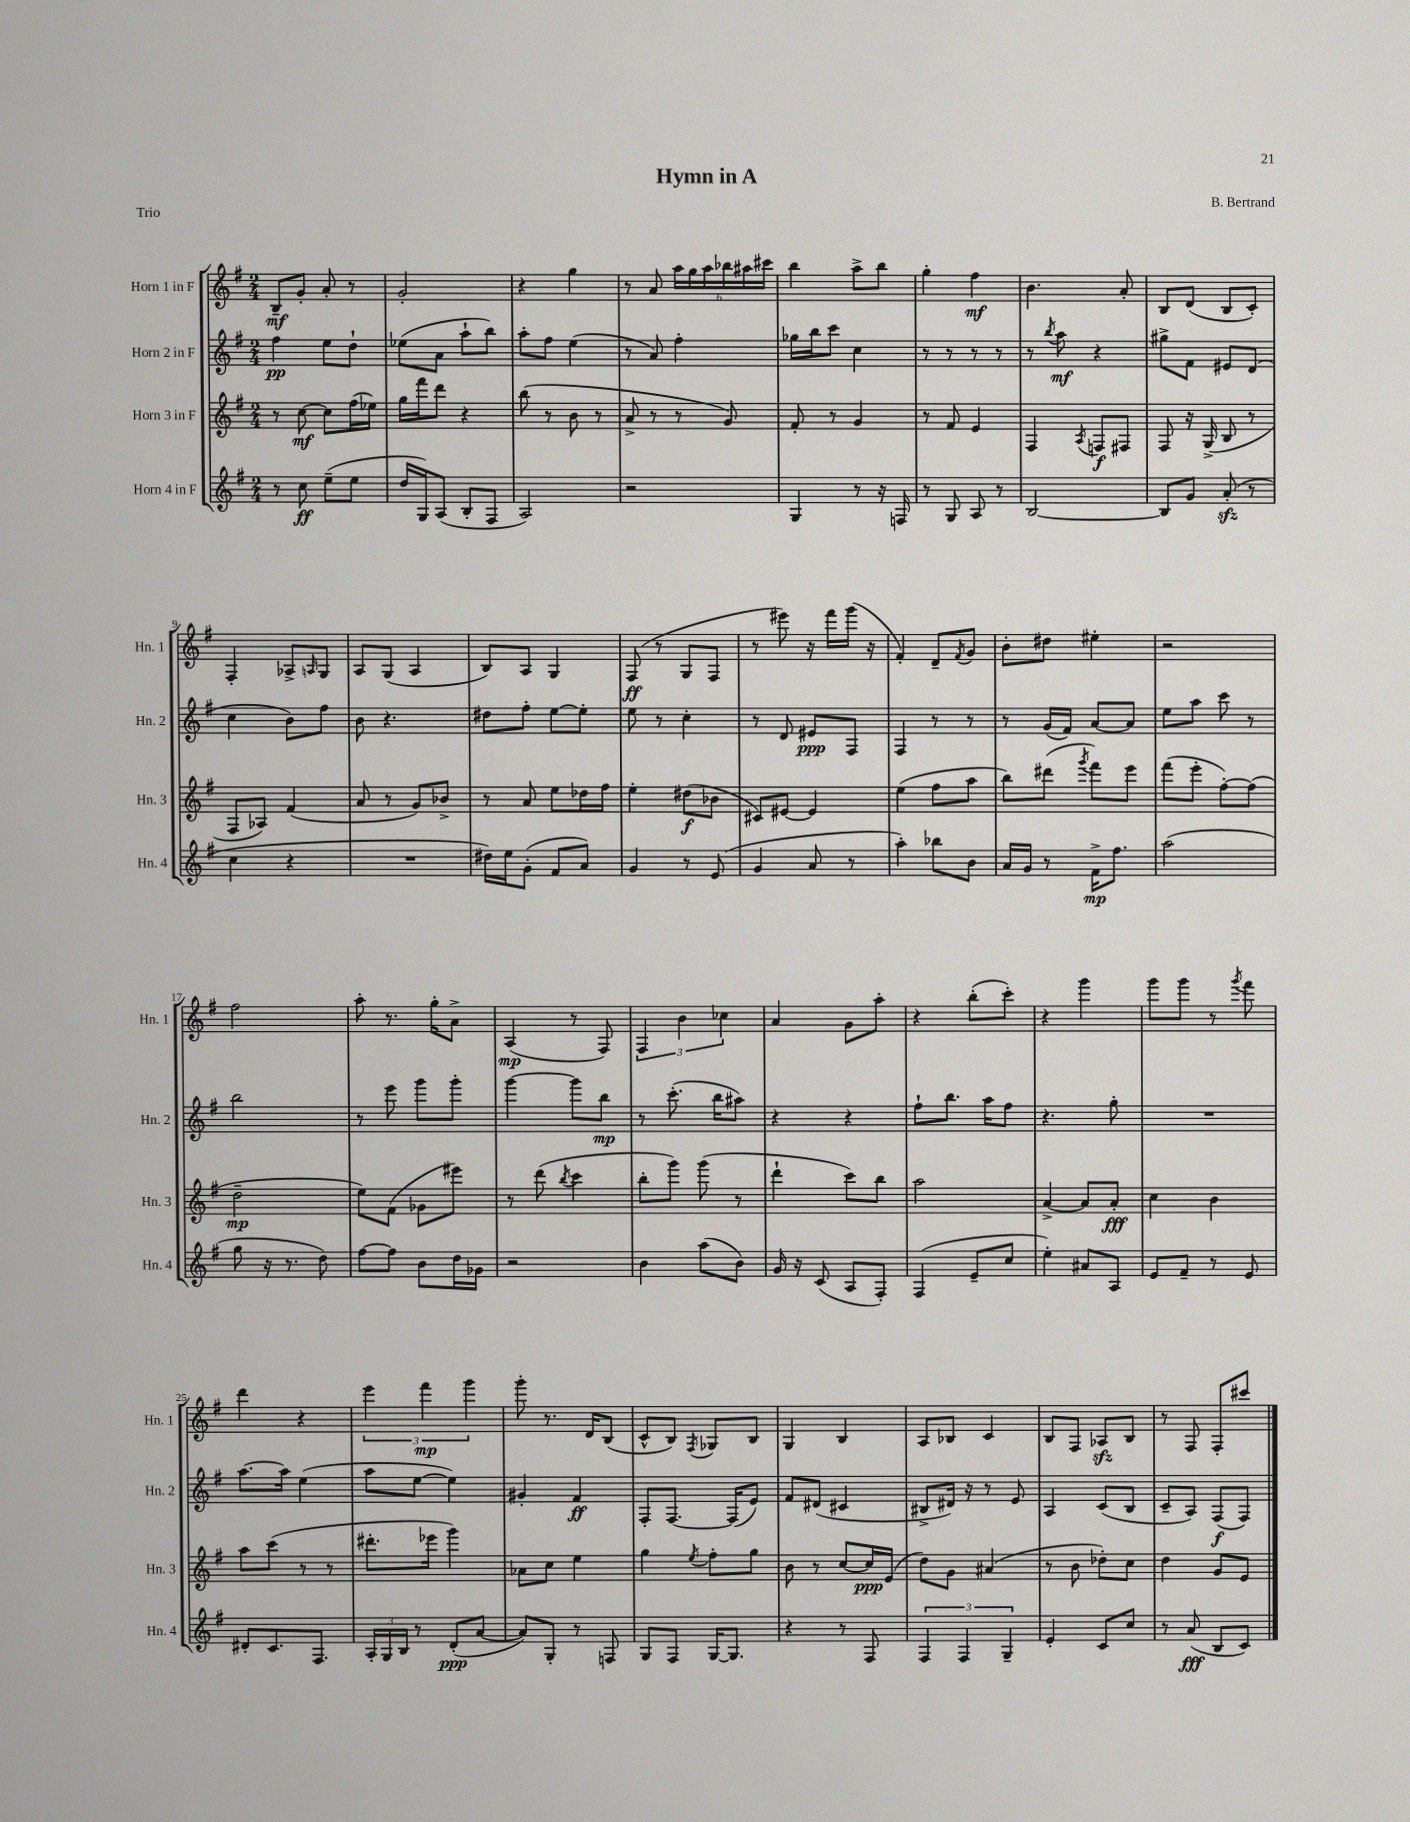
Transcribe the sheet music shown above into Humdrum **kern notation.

**kern	**kern	**kern	**kern
*staff4	*staff3	*staff2	*staff1
*clefG2	*clefG2	*clefG2	*clefG2
*k[f#]	*k[f#]	*k[f#]	*k[f#]
*M2/4	*M2/4	*M2/4	*M2/4
8r	8r	4ff#	8B~
8cc	[8cc	.	8g'
(8ee~	8cc]	8ee	8a'
8ee	(16ff#	8dd`	8r
.	16ee-)	.	.
=	=	=	=
16dd	16gg	(8ee-	2g'
16G)	16fff#	.	.
(8A	8ddd	8a	.
8B'	4r	8aa`	.
8F#	.	8bb)	.
=	=	=	=
2A)	(8bb	8aa'	4r
.	8r	8ff#	.
.	8b	(4ee	4gg
.	8r	.	.
=	=	=	=
2r	8a^	8r	8r
.	8r	8a)	8a
.	8r	4ff#'	24aa
.	.	.	24gg
.	.	.	24aa
.	8g)	.	24bb-
.	.	.	24aa#
.	.	.	24ccc#
=	=	=	=
4G	8f#'	16gg-	4bb
.	.	16bb	.
.	8r	8ccc	.
8r	4g	4cc	8aa^
16r	.	.	8bb
16F	.	.	.
=	=	=	=
8r	8r	8r	4gg'
8G	8f#	8r	.
8A	4e	8r	4ff#
8r	.	8r	.
=	=	=	=
[2B	4F#	8r	4.b
.	.	8qbb	.
.	.	8aa	.
.	8qA	.	.
.	8F	4r	.
.	8F#	.	8a'
=	=	=	=
8B]	8F#	8gg#^	8B
8g	16r	8f#	(8d
.	(16G^	.	.
(8a'	8B	8e#	8B
8r	8r	(8d	8c')
=	=	=	=
4cc	8F#	4cc	4F#'
.	8A-)	.	.
4r	(4f#	8b)	8A-^
.	.	.	16qqA
.	.	8ff#	8G
=	=	=	=
2r	8a	8b	8A
.	8r	4.r	(8G
.	8g)	.	4A
.	8b-^	.	.
=	=	=	=
16dd#)	8r	8dd#	8B)
16ee	.	.	.
(8g'	8a	8ff#'	8A
8f#	8ee	[8ee	4G
8a)	16dd-	8ee']	.
.	16ff#	.	.
=	=	=	=
4g	4ee'	8ee	(8F#
.	.	8r	8r
8r	(8dd#	4cc'	8G
(8e	8b-	.	8F#
=	=	=	=
4g	8c#)	8r	8r
.	[8e#	8d	8eee#)
8a	4e#]	8e#	16r
.	.	.	16fff#
8r	.	8F#	(16ggg
.	.	.	16r
=	=	=	=
4aa')	(4ee	4F#	4f#')
8bb-	8ff#	8r	8d~
.	.	.	8qf#
8b	8aa	8r	8g
=	=	=	=
16a	8bb)	8r	8b'
16g	.	.	.
8r	(8ddd#	(16g	8dd#
.	.	16f#)	.
.	8qggg	.	.
16f#^	8fff#)	[8a	4ee#'
8.ff#	.	.	.
.	8eee	8a]	.
=	=	=	=
(2aa	(8fff#	8ee	2r
.	8eee'	8aa	.
.	[8ff#')	8ccc	.
.	(8ff#]	8r	.
=	=	=	=
8gg	2dd~	2bb	2ff#
16r	.	.	.
8.r	.	.	.
8dd)	.	.	.
=	=	=	=
[8ff#	8ee)	8r	8aa'
8ff#]	(8f#	8eee	8.r
8b	8g-	8ggg	.
.	.	.	16gg'
16dd	8eee#)	8ggg'	8a^
16g-	.	.	.
=	=	=	=
2r	8r	[4ggg	(4A
.	(8ddd	.	.
.	8qbb	.	.
.	4ccc	8ggg]	8r
.	.	8bb	8F#)
=	=	=	=
4b	8bb'	8r	6F#
.	8ggg)	(8.ccc'	.
.	.	.	6b
(8aa	(8ggg	.	.
.	.	16bb	.
.	.	.	6cc-
8b)	8r	8aa#)	.
=	=	=	=
16g	4ddd`	4r	4a
16r	.	.	.
(8c	.	.	.
8A	8ccc)	4r	8g
8F#')	8bb	.	8aa'
=	=	=	=
(4F#	2aa	8ff#`	4r
.	.	8.bb	.
8e~	.	.	(8bb'
.	.	16aa	.
8cc	.	8ff#	8ccc')
=	=	=	=
4ee')	[4a^	4.r	4r
8a#	8a]	.	4ggg
8A	8a'	8gg'	.
=	=	=	=
8e	4cc	2r	8ggg
8f#~	.	.	8ggg
8r	4b	.	8r
.	.	.	8qggg
8e	.	.	8fff#
=	=	=	=
8d#'	8aa	[8.aa	4ddd
8.c	(8ccc	.	.
.	.	16aa]	.
.	8r	(4ee	4r
8.F#	.	.	.
.	8r	.	.
=	=	=	=
24A'	8.ddd#'	8aa	6eee
24G	.	.	.
24B	.	.	.
8r	.	[8ee	.
.	.	.	6fff#
.	16eee-	.	.
(8d'	4ggg)	4ee])	.
.	.	.	6ggg
[8a	.	.	.
=	=	=	=
8a])	8a-	4g#'	8ggg'
8G'	8cc	.	8.r
8r	4ee	4f#	.
.	.	.	16d
8F	.	.	(8B
=	=	=	=
8G	4gg	8F#'	8c^^
8F#	.	[8.F#	8B)
.	8qee	.	8qF#
[16G	8ff#'	.	8G-
8.G]	.	(16F#]	.
.	8gg	8e)	8B
=	=	=	=
4r	8b	8f#	4G
.	8r	(8d#	.
8r	[8cc	4c#	4B
8F#	16cc]	.	.
.	(16e	.	.
=	=	=	=
6F#	8dd)	8B#^	8A
.	8g	16d#)	8B-
6F#	.	.	.
.	.	16r	.
.	(4a#	8r	4c
6G~	.	.	.
.	.	8e	.
=	=	=	=
4e'	8r	4A	8B
.	8b	.	8F#
8c	8dd-')	(8c	8A-
8cc	8cc	8B	8B
=	=	=	=
8r	4dd	8c~	8r
(8a	.	8A)	8F#
8B	8g	(8F#	8F#'
8c)	8e	8F#)	8ccc#
==	==	==	==
*-	*-	*-	*-
